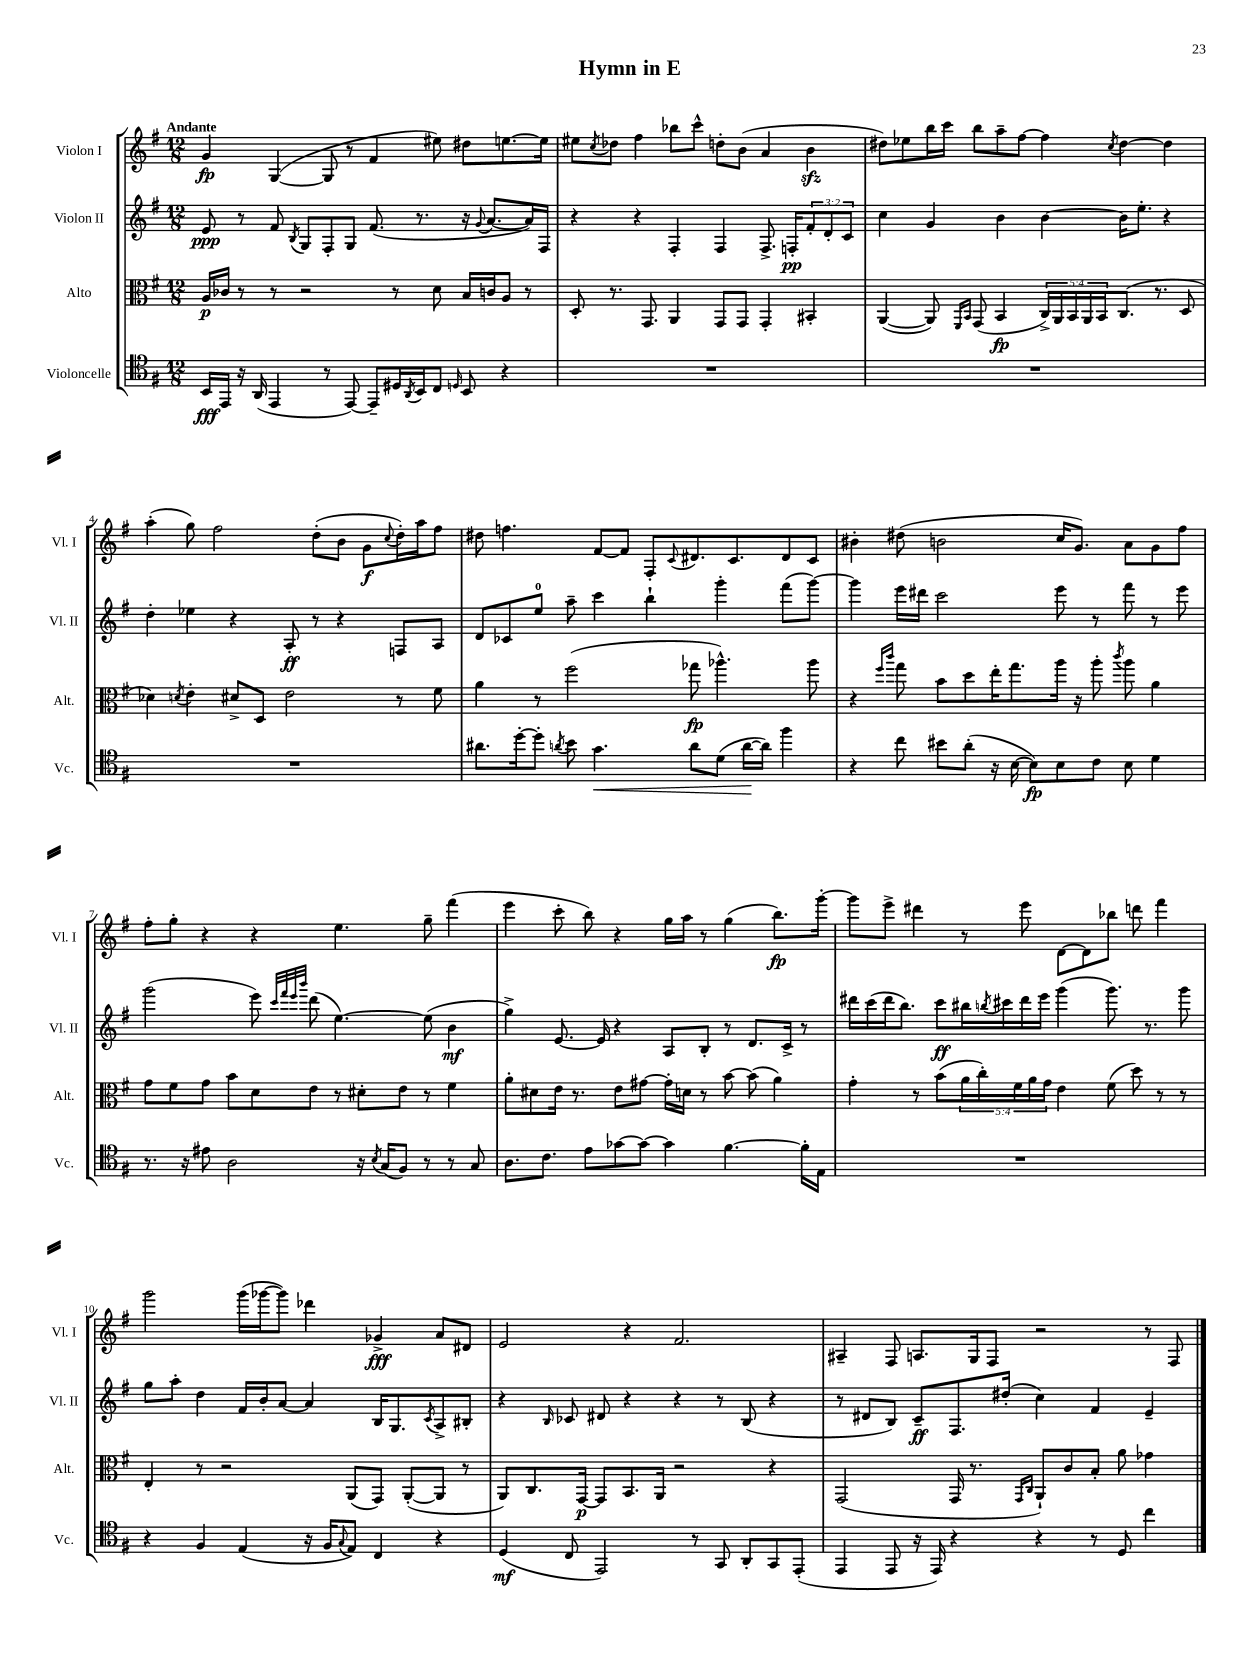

**kern	**kern	**kern	**kern
*staff4	*staff3	*staff2	*staff1
*clefC4	*clefC3	*clefG2	*clefG2
*k[f#]	*k[f#]	*k[f#]	*k[f#]
*M12/8	*M12/8	*M12/8	*M12/8
16BB	16A	8e	4g
16EE	16c-	.	.
16r	8r	8r	.
(16AA	.	.	.
4EE	8r	8f#	([4G
.	.	8qB	.
.	2r	8G	.
8r	.	8F#'	8G]
[8EE)	.	8G	8r
8EE~]	.	(8.f#	4f#
16D#	8r	.	.
8qAA	.	.	.
16BB	.	8.r	.
8C	8d	.	8ee#)
16qqD	.	.	.
8BB	16B	16r	8dd#
.	.	8qqg	.
.	16c	[8.a	.
4r	8A	.	[8.ee
.	8r	16a])	.
.	.	16F#	16ee]
=	=	=	=
1.r	8D'	4r	8ee#
.	.	.	8qcc
.	8.r	.	8dd-
.	.	4r	4ff#
.	8.GG	.	.
.	4AA	4F#'	8bb-
.	.	.	8ccc^^
.	8GG	4F#	8dd'
.	8GG	.	(8b
.	4GG'	8.F#^	4a
.	.	16F'	.
.	4BB#'	12f#'	4b
.	.	12d'	.
.	.	12c	.
=	=	=	=
1.r	([4AA	4cc	8dd#)
.	.	.	8ee-
.	8AA])	4g	16bb
.	.	.	16ccc
.	16qqFF#	.	.
.	16qqBB	.	.
.	(8GG	.	8bb
.	4BB	4b	8aa~
.	.	.	[8ff#
.	20C^)	[4b	4ff#]
.	20AA	.	.
.	20BB	.	.
.	20AA	.	.
.	20BB	.	.
.	.	.	8qcc
.	(8.C	16b]	[4dd#
.	.	8.ee'	.
.	8.r	.	.
.	.	4r	4dd#]
.	8D	.	.
=	=	=	=
1.r	4d-)	4dd'	(4aa'
.	8qd	.	.
.	4e'	4ee-	8gg)
.	.	.	2ff#
.	8d#^	4r	.
.	8D	.	.
.	2e	8A'	.
.	.	8r	(8dd'
.	.	4r	8b
.	.	.	8g
.	.	.	8qqcc
.	8r	8F	16dd')
.	.	.	16aa
.	8f#	8A	8ff#
=	=	=	=
8.a#	4a	8d	8dd#
.	.	8c-	4.ff
[16dd'	.	.	.
8dd']	8r	8ee	.
8qa	.	.	.
8b	(2ff#	8aa~	.
4.g	.	4ccc	[8f#
.	.	.	8f#]
.	.	4bb`	8F#'
.	.	.	8qqc
8a	8gg-	.	8.d#
(8d	4.aa-^^)	4ggg'	.
.	.	.	8.c
[16a	.	.	.
16a])	.	.	.
4ff#	.	(8fff#	8d#
.	8aa-	[8ggg)	8c
=	=	=	=
4r	4r	4ggg]	4b#'
.	16qqff#	.	.
.	16qqccc	.	.
8cc	8gg	16eee	(8dd#
.	.	16ddd#	.
8b#	8b	2ccc	2b
(8a'	8dd	.	.
16r	16ee'	.	.
[16B	8.gg	.	.
8B])	.	.	.
8B	16aa	8eee	16cc
.	16r	.	8.g)
8c	8aa'	8r	.
.	8qccc	.	.
8B	8aa	8fff#	8a
4d	4a	8r	8g
.	.	8eee	8ff#
=	=	=	=
8.r	8g	(2ggg	8ff#'
.	8f#	.	8gg'
16r	.	.	.
8e#	8g	.	4r
2A	8b	.	.
.	8d	8eee)	4r
.	.	32qqccc	.
.	.	32qqfff#	.
.	.	32qqeee	.
.	.	32qqbbb	.
.	8e	(8ddd	.
.	8r	[4.ee)	4.ee
16r	8d#'	.	.
8qB	.	.	.
(16G	.	.	.
8F#)	8e	.	.
8r	8r	(8ee]	8gg~
8r	4f#	4b	(4fff#
8G	.	.	.
=	=	=	=
8.A	8a'	4gg^)	4eee
.	8d#	.	.
8.c	.	.	.
.	16e	[8.e	8ccc'
.	8.r	.	.
8e	.	.	8bb)
.	.	16e]	.
[8g-	8e	4r	4r
8g-_	[8g#	.	.
4g-]	16g#']	8A	16gg
.	16d	.	16aa
.	8r	8B'	8r
[4.f#	[8b	8r	(4gg
.	(8b]	8.d	.
.	4a)	.	8.bb)
.	.	16c^	.
16f#']	.	8r	.
16E	.	.	[16ggg'
=	=	=	=
1.r	4g'	16ddd#	8ggg]
.	.	(16ccc	.
.	.	16ddd#	8eee^
.	.	8.bb)	.
.	8r	.	4ddd#
.	(8b	8ccc	.
.	20a	16bb#	8r
.	20cc')	.	.
.	.	8qbb	.
.	.	16ccc#	.
.	20f#	.	.
.	.	16ddd#	8eee
.	20a	.	.
.	.	16eee	.
.	20g	.	.
.	4e	(4ggg	[8d
.	.	.	8d]
.	(8f#	8.ggg)	8bb-
.	8dd)	.	8ddd
.	.	8.r	.
.	8r	.	4fff#
.	8r	8ggg	.
=	=	=	=
4r	4E'	8gg	2ggg
.	.	8aa'	.
4F#	8r	4dd	.
.	2r	.	.
(4E	.	16f#	(16ggg
.	.	16b'	[16ggg-
.	.	[8a	8ggg-])
16r	.	4a]	4ddd-
16F#	.	.	.
8qqG	.	.	.
8E)	(8AA	.	.
4C	8GG)	16B	4g-^
.	.	8.G	.
.	([8AA'	.	.
.	.	8qc	.
4r	8AA]	8A^	8a
.	8r	8B#'	8d#
=	=	=	=
(4D	8AA)	4r	2e
.	8.C	.	.
.	.	16qqB	.
8C	.	8c-	.
.	[16GG	.	.
2EE)	8GG]	8d#	.
.	8.BB	4r	4r
.	16AA	.	.
.	2r	4r	2.f#
8r	.	.	.
8GG	.	8r	.
8AA'	.	(8B	.
8GG	4r	4r	.
(8EE'	.	.	.
=	=	=	=
4EE	(2GG	8r	4A#~
.	.	8d#	.
8EE	.	8B)	8F#
16r	.	8c~	8.A
16EE)	.	.	.
4r	16GG	8.F#	.
.	8.r	.	16G
.	.	.	8F#
.	.	(16dd#'	.
.	16qqGG	.	.
.	16qqC	.	.
4r	8AA`)	4cc)	2r
.	8c	.	.
8r	8B'	4f#	.
8D	8a	.	.
4cc	4g-	4e~	8r
.	.	.	8F#
==	==	==	==
*-	*-	*-	*-
